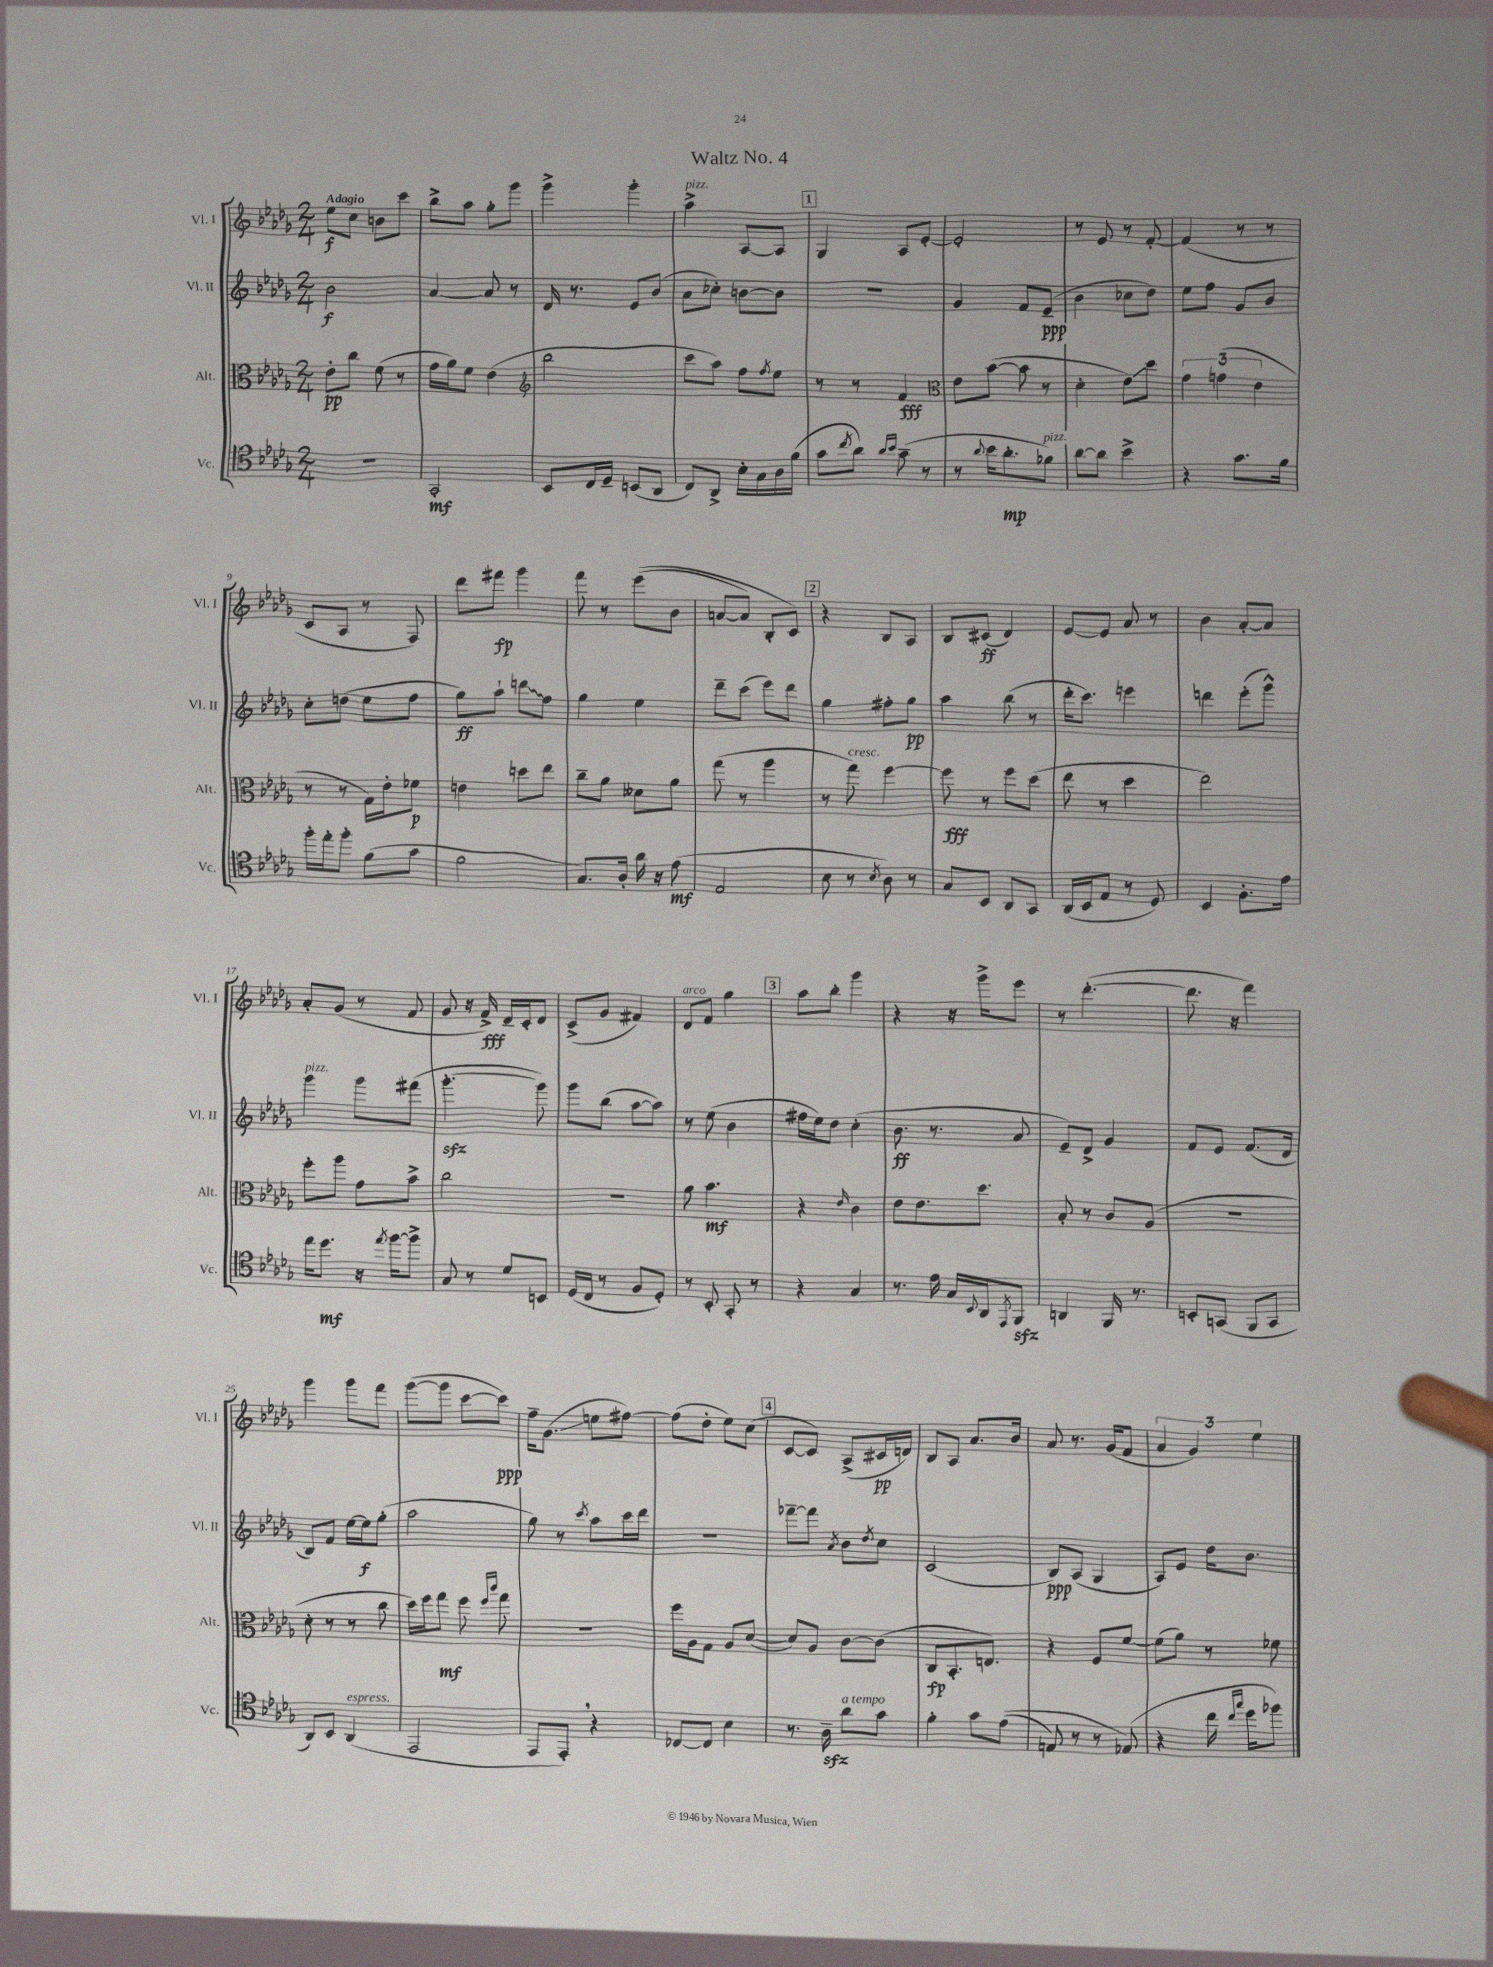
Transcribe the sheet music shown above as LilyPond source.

\header { title = "Waltz No. 4" }
<<
\new StaffGroup <<
\new Staff = "s0" \with { instrumentName = "Vl. I" shortInstrumentName = "Vl. I" } {
    \clef treble \key des \major \numericTimeSignature \time 2/4 \tempo "Adagio"
    ees''8\f c''8 b'8 c'''8 |
    bes''8-> aes''8 ges''8-. ges'''8 |
    ges'''4-> ges'''4-. |
    aes''4->^\markup { \italic "pizz." } aes8~ aes8 |
    \mark \markup { \box "1" } ges4 aes8 ees'8~-. |
    ees'2-. |
    r8 ees'8 r8 f'8~-. |
    f'4( r8 r8 |
    c'8 aes8 r8 f8) |
    des'''8 fis'''8\fp ges'''4 |
    f'''8 r8 ees'''8(\( bes'8 |
    a'8~ a'8) bes8-. c'8\) |
    \mark \markup { \box "2" } r4 bes8 aes8 |
    bes8 cis'8\ff( des'4) |
    ees'8~ ees'8 aes'8 r8 |
    bes'4 aes'8~-. aes'8 |
    aes'8-. ges'8( r8 f'8 |
    ges'8 r16 f'16->\fff) des'16-- c'16-. des'8 |
    c'8->( ges'8 fis'4) |
    des'8^\markup { \italic "arco" } f'8 ges''4 |
    \mark \markup { \box "3" } aes''8 bes''8-. ges'''4 |
    r4 r16 ges'''16-> ees'''8 |
    r8 des'''4.~-.( |
    des'''8. r16 f'''4) |
    ges'''4 ges'''8 f'''8 |
    ges'''8~( ges'''8 c'''8~ c'''8\ppp) |
    f''16-- ges'8.\glissando( e''8 fis''8~) |
    fis''8( des''8-. ees''8) c''8( |
    \mark \markup { \box "4" } c'8~ c'8) aes8->( cis'16\pp d'16) |
    bes8 aes8 aes'8. bes'16 |
    aes'8 r8. ges'16( f'8 |
    \tuplet 3/2 { aes'4 ges'4) ees''4 } \bar "|." |
}
\new Staff = "s1" \with { instrumentName = "Vl. II" shortInstrumentName = "Vl. II" } {
    \clef treble \key des \major \numericTimeSignature \time 2/4
    bes'2\f |
    aes'4~ aes'8 r8 |
    des'16 r8. ees'8 bes'8( |
    aes'8 ces''8-.) b'8~ b'8 |
    \mark \markup { \box "1" } R2 |
    ges'4 f'8 ees'8--\ppp( |
    bes'4 ces''8 des''8) |
    ees''8 f''8 ges'8 bes'8 |
    c''8-. d''8( ees''8 f''8 |
    ges''8\ff) aes''8-! \once \override Glissando.style = #'zigzag d'''8\glissando f''8 |
    ges''4 ees''4 |
    des'''8-- c'''8( ees'''8) des'''8 |
    \mark \markup { \box "2" } ges''4 fis''8-. ges''8\pp |
    aes''4 bes''8( r8 |
    des'''16-. c'''8.) e'''4 |
    d'''4 ees'''8-.( ges'''8-^) |
    ges'''4^\markup { \italic "pizz." } ges'''8 fis'''8( |
    ges'''4.~-.\sfz ges'''8) |
    ges'''8 bes''8( aes''8~ aes''8) |
    r8 ees''8( bes'4 |
    \mark \markup { \box "3" } fis''16 ees''16) des''8 c''4-.( |
    bes'8.\ff r8. aes'8 |
    ees'8--) des'8-> ges'4 |
    f'8 ees'8 f'8.( des'16 |
    bes8) f'8 ees''16~ ees''16\f ges''8-.( |
    aes''2 |
    ges''8) r8 \acciaccatura { c'''8 } aes''8 c'''16 des'''16 |
    R2 |
    \mark \markup { \box "4" } fes'''8~-- fes'''8 \acciaccatura { aes'8 } bes'8 \acciaccatura { des''8 } c''8 |
    c'2( |
    bes8\ppp) aes8( ges4 |
    aes8) ees'8 des''16 bes'8. \bar "|." |
}
\new Staff = "s2" \with { instrumentName = "Alt." shortInstrumentName = "Alt." } {
    \clef alto \key des \major \numericTimeSignature \time 2/4
    ees'8-.\pp c''8 f'8( r8 |
    ges'16 aes'16) f'8 ees'4( |
    \clef treble bes''2 |
    c'''8 aes''8) f''8 \acciaccatura { f''8 } ees''8 |
    \mark \markup { \box "1" } r8 r8 f'4\fff |
    \clef alto ees'8 bes'8~( bes'8 r8 |
    des'4-. ees'8\glissando) des''8 |
    \tuplet 3/2 { ges'4 g'4( ees'4 } |
    r8 r8 ges16) ees'16-. fes'8\p |
    e'4 d''8 ees''8 |
    c''8-- aes'8 deses'8 aes'8 |
    ges''8( r8 aes''4 |
    \mark \markup { \box "2" } r8 ges''8^\markup { \italic "cresc." }) f''4~ |
    f''8\fff r8 f''8 des''8( |
    ees''8 r8 des''4 |
    ees''2) |
    f''8-. aes''8 ges'8 bes'8-> |
    c''2 |
    R2 |
    aes'8 bes'4.\mf |
    \mark \markup { \box "3" } r4 \grace { ees'16 } c'4 |
    ees'8 ees'8. des''8. |
    bes8-. r8 c'8 aes8( |
    R2 |
    des'8-. r8 r8 c''8 |
    des''16) f''16 ges''8\mf f''8 \grace { f''16 c'''16 } ges''8 |
    R2 |
    f''16 aes16 ges8 aes8 des'8~( |
    \mark \markup { \box "4" } des'8) aes8 c'8~ c'8( |
    c8\fp bes,8.-. e8.) |
    r4 f8 f'8~ |
    f'8( aes'8) r8 fes'8 \bar "|." |
}
\new Staff = "s3" \with { instrumentName = "Vc." shortInstrumentName = "Vc." } {
    \clef tenor \key des \major \numericTimeSignature \time 2/4
    R2 |
    ges,2-.\mf |
    bes,8 c16 des16-- b,8( aes,8 |
    c8) aes,8-> bes16-. ges16 aes16 f'16( |
    \mark \markup { \box "1" } ges'8 \acciaccatura { c''8 } aes'8) \grace { aes'16 bes'16 } ges'8--( r8 |
    r8 \appoggiatura { aes'8 } bes'16 aes'8.-.\mp fes'8^\markup { \italic "pizz." }) |
    aes'8~ aes'8 bes'4-> |
    r4 ges'8. f'16 |
    f''16-. ees''16-. f''8-. f'8( ges'8 |
    f'2 |
    ges8.) aes16-. aes'16 r16 ees'8\mf( |
    ees2 |
    \mark \markup { \box "2" } bes8 r8 \acciaccatura { bes8 } aes8) r8 |
    ges8 bes,8 aes,8 ges,8 |
    aes,16( bes,16 ees8 r8 des8) |
    bes,4 f8.-. ees'16 |
    ees''16 des''8.\mf r16 \acciaccatura { ees''8 } f''16~ f''8-> |
    ges8 r8 des'8 b,8 |
    des16( c16 r8 f8 des8-.) |
    r8 bes,8-. ges,8-. r8 |
    \mark \markup { \box "3" } r4 ges4 |
    r8. ees'16 ges16 \appoggiatura { bes,8 } aes,16 \acciaccatura { ees,8 } f,8\sfz |
    a,4 f,16 r8. |
    b,8-. g,8( f,8 g,8 |
    aes,8) bes,8 aes,4^\markup { \italic "espress." }( |
    ees,2 |
    ees,8 ees,8-.) \breathe r4 |
    ces8~ ces8 bes4 |
    \mark \markup { \box "4" } r8. aes16--\sfz aes'8^\markup { \italic "a tempo" } ges'8 |
    f'4-. ges'8 ees'8(\( |
    e8) r8 r8 ees8(\) |
    r4 c''16 \grace { c''16 ges''16 } des''16 fes''8) \bar "|." |
}
>>
>>
